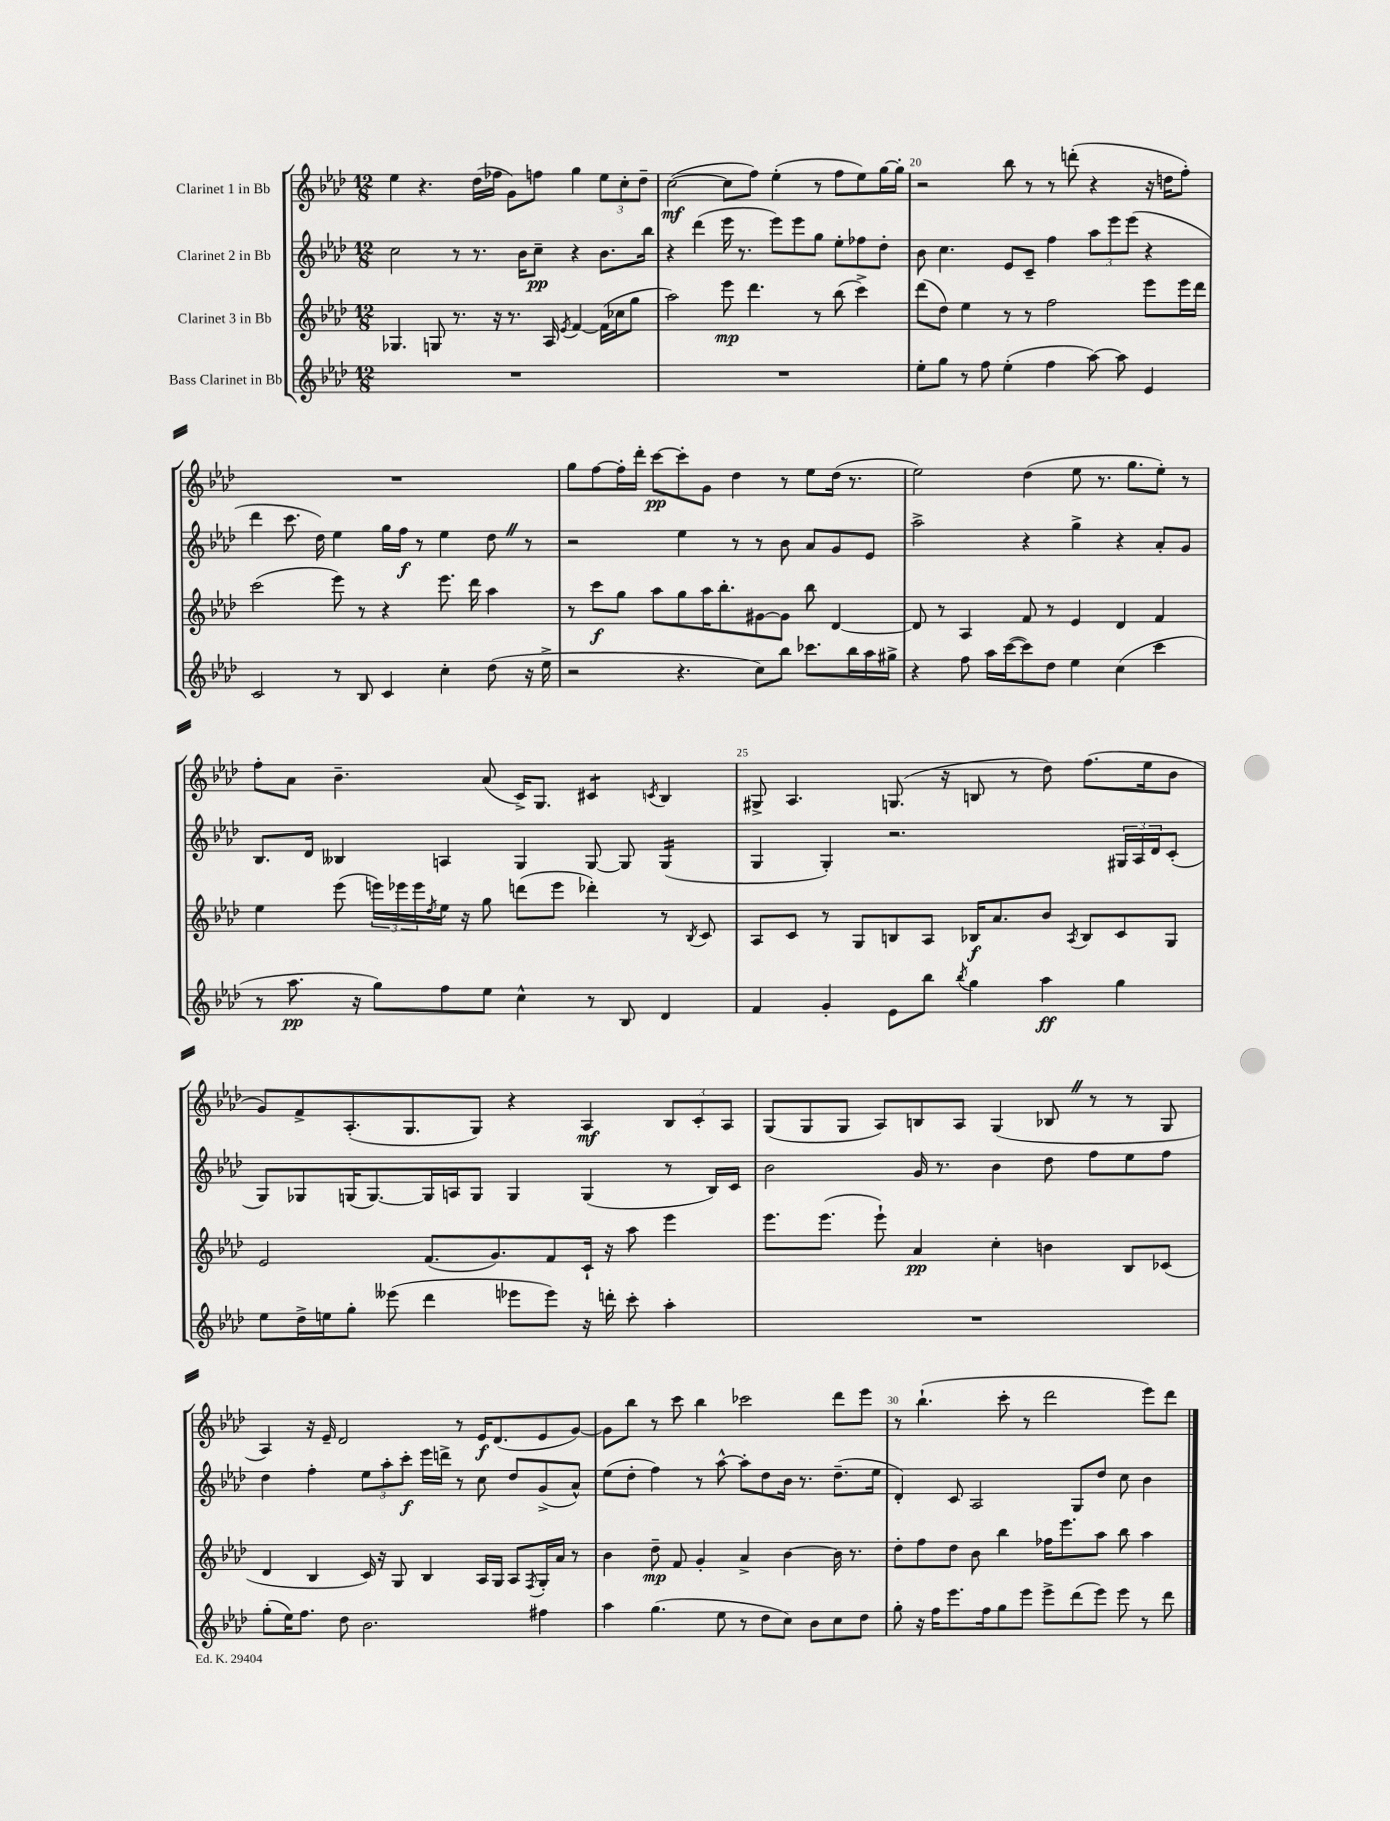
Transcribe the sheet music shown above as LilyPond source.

<<
\new StaffGroup <<
\new Staff = "s0" \with { instrumentName = "Clarinet 1 in Bb" } {
    \clef treble \key aes \major \numericTimeSignature \time 12/8
    ees''4 r4. des''16( fes''16 g'8) f''8 g''4 \tuplet 3/2 { ees''8 c''8-. des''8-- } |
    c''2~\mf( c''8 f''8) ees''4-.( r8 f''8 ees''8) g''16~ g''16-. |
    r2 bes''8 r8 r8 d'''8-.( r4 r16 d''16 f''8-.) |
    R1. |
    g''8 f''8~ f''16-. des'''16-. c'''8~\pp c'''8-. g'8 des''4 r8 ees''8 des''16( r8. |
    ees''2) des''4( ees''8 r8. g''8. ees''8-.) r8 |
    f''8-. aes'8 bes'4.-- aes'8( c'16->) g8. cis'4:8 \acciaccatura { c'8 } bes4 |
    gis8-> aes4. g8.( r16 b8 r8 des''8) f''8.( ees''16 bes'8 |
    g'8) f'8-> aes8.-.( g8. g8) r4 aes4\mf \tuplet 3/2 { bes8 c'8-. aes8 } |
    g8( g8 g8 aes8) b8 aes8 g4( bes8 \once \override BreathingSign.text = \markup { \musicglyph "scripts.caesura.straight" } \breathe r8 r8 g8 |
    aes4) r16 ees'16-- des'2 r8 ees'16\f des'8.( ees'8 g'8~) |
    g'8 bes''8 r8 c'''8 bes''4 ces'''2 des'''8 ees'''8 |
    r8 bes''4.-!( c'''8-. r8 des'''2 ees'''8) des'''8 \bar "|." |
}
\new Staff = "s1" \with { instrumentName = "Clarinet 2 in Bb" } {
    \clef treble \key aes \major \numericTimeSignature \time 12/8
    c''2 r8 r8. bes'16 c''8--\pp r4 bes'8. bes''16 |
    r4 des'''4( ees'''16 r8. ees'''8) ees'''8 g''8 ees''8-. fes''8 des''8-. |
    bes'8 c''4. ees'8 c'8-- f''4 \tuplet 3/2 { aes''8 ees'''8 ees'''8( } r4 |
    des'''4 c'''8. des''16) ees''4 g''16 f''16\f r8 ees''4 des''8 \once \override BreathingSign.text = \markup { \musicglyph "scripts.caesura.straight" } \breathe r8 |
    r2 ees''4 r8 r8 bes'8 aes'8 g'8 ees'8 |
    aes''2-> r4 g''4-> r4 aes'8-. g'8 |
    bes8. des'16 beses4 a4 g4 g8~ g8 g4:16( |
    g4 g4-.) r2. \tuplet 3/2 { gis16 aes16 des'16 } c'8-.( |
    g8) ges8 g16( g8.~) g16 a16 g8 g4 g4( r8 bes16) c'16 |
    bes'2 g'16 r8. bes'4 des''8 f''8 ees''8 f''8 |
    des''4 f''4-. \tuplet 3/2 { ees''8 aes''8-. c'''8-.\f } ees'''16 d'''16-> r8 c''8 des''8 g'8->( aes'8-^) |
    ees''8( des''8-. f''4) r8 aes''8~-^ aes''8-. des''8 bes'16 r8. des''8.--( ees''16 |
    des'4-.) c'8 aes2 g8 des''8 c''8 bes'4 \bar "|." |
}
\new Staff = "s2" \with { instrumentName = "Clarinet 3 in Bb" } {
    \clef treble \key aes \major \numericTimeSignature \time 12/8
    ges4. g8 r8. r16 r8. aes16 \acciaccatura { ees'8 } f'4~ f'16( ces''16 g''8 |
    aes''2) ees'''8\mp des'''4. r8 bes''8( c'''4->) |
    des'''8( des''8) ees''4 r8 r8 f''2 ees'''8 ees'''16 des'''16 |
    c'''2( ees'''8) r8 r4 ees'''8. des'''16 aes''4 |
    r8 c'''8\f g''8 aes''8 g''8 aes''16 bes''8.-. gis'8~ gis'8 bes''8 des'4~ |
    des'8 r8 aes4 f'8 r8 ees'4 des'4 f'4 |
    ees''4 ees'''8( \tuplet 3/2 { e'''16) ees'''16 ees'''16 } \acciaccatura { des''8 } ees''16 r16 g''8 d'''8( ees'''8 des'''4-.) r8 \acciaccatura { bes8 } c'8 |
    aes8 c'8 r8 g8 b8 aes8 bes16\f aes'8. bes'8 \acciaccatura { aes8 } bes8 c'8 g8 |
    ees'2 f'8.( g'8.) f'8 c'16-! r16 aes''8 ees'''4 |
    ees'''8. ees'''8.( ees'''8-!) aes'4\pp c''4-. b'4 bes8 ces'8( |
    des'4 bes4 c'16) r16 g8 bes4 aes16 g16 aes8 \acciaccatura { f8 } g16-. aes'16 r8 |
    bes'4 des''8--\mp f'8 g'4-. aes'4-> bes'4~ bes'16 r8. |
    des''8-. f''8 des''8 bes'8 bes''4 fes''16 ees'''8. aes''8 bes''8 aes''4 \bar "|." |
}
\new Staff = "s3" \with { instrumentName = "Bass Clarinet in Bb" } {
    \clef treble \key aes \major \numericTimeSignature \time 12/8
    R1. |
    R1. |
    ees''8-. g''8 r8 f''8 ees''4-.( f''4 aes''8~) aes''8 ees'4 |
    c'2 r8 bes8 c'4 c''4-. des''8( r16 ees''16-> |
    r2 r4. c''8) bes''8 ces'''8. bes''16 aes''16 gis''16-> |
    r4 f''8 aes''16 c'''16~( c'''8) des''8 ees''4 c''4( c'''4 |
    r8 aes''8.\pp r16 g''8) f''8 ees''8 c''4-^ r8 bes8 des'4 |
    f'4 g'4-. ees'8 bes''8 \acciaccatura { bes''8 } g''4 aes''4\ff g''4 |
    ees''8 des''16-> e''16 g''8-. eeses'''8( des'''4 ees'''8 ees'''8) r16 d'''16-. c'''8-. aes''4-. |
    R1. |
    g''8-.( ees''16) f''8. des''8 bes'2. fis''4 |
    aes''4 g''4.( ees''8 r8 des''8 c''8) bes'8 c''8 des''8 |
    g''8-. r16 f''16 ees'''8. f''16 g''8 ees'''8 ees'''8-> des'''8( ees'''8) ees'''8 r8 des'''8 \bar "|." |
}
>>
>>
\layout { \context { \Score currentBarNumber = #18 \override BarNumber.break-visibility = ##(#f #t #t) barNumberVisibility = #(every-nth-bar-number-visible 5) } }
